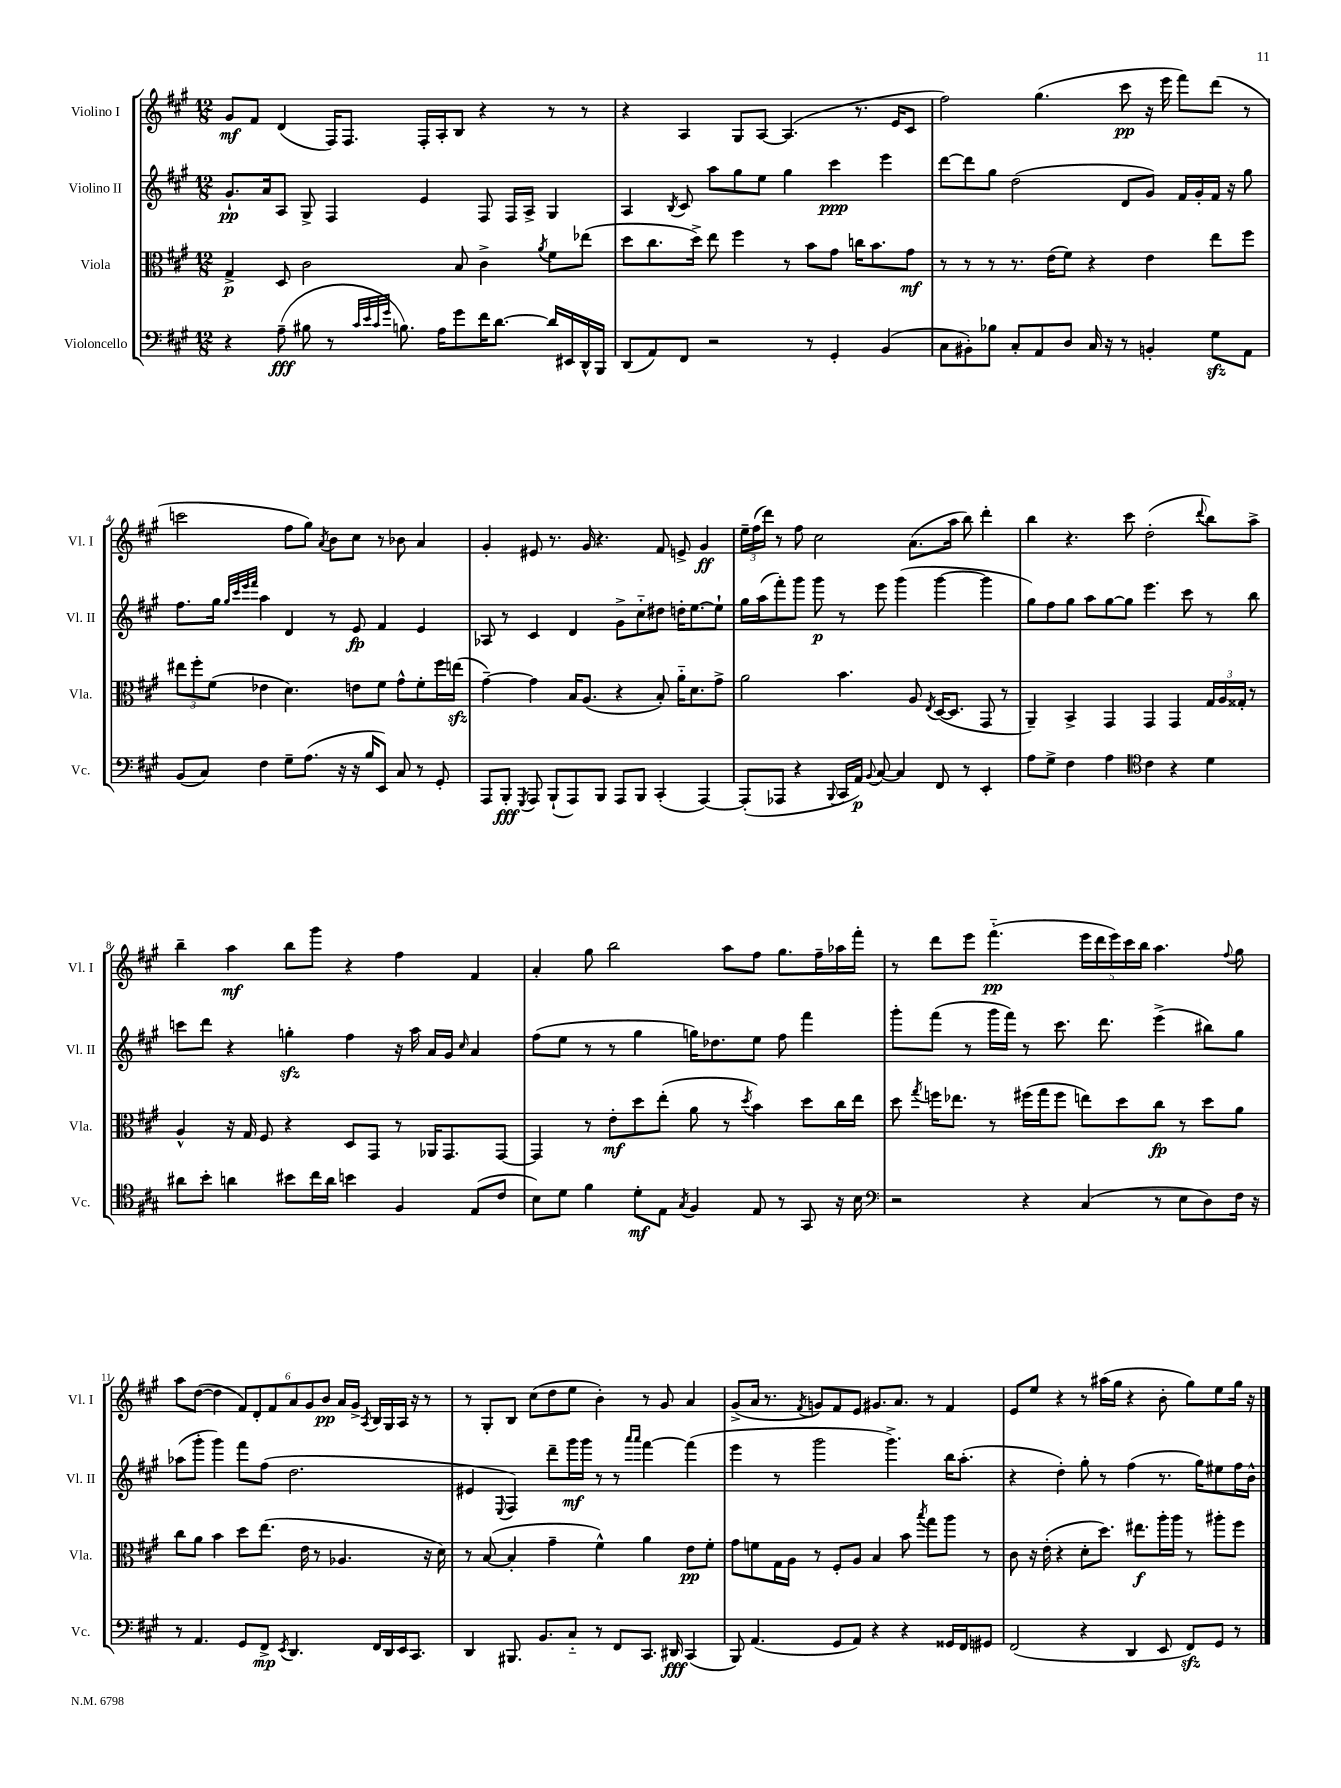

**kern	**dynam	**kern	**dynam	**kern	**dynam	**kern	**dynam
*part4	*part4	*part3	*part3	*part2	*part2	*part1	*part1
*staff4	*staff4	*staff3	*staff3	*staff2	*staff2	*staff1	*staff1
*I"Violoncello	*	*I"Viola	*	*I"Violino II	*	*I"Violino I	*
*I'Vc.	*	*I'Vla.	*	*I'Vl. II	*	*I'Vl. I	*
*clefF4	*	*clefC3	*	*clefG2	*	*clefG2	*
*k[f#c#g#]	*	*k[f#c#g#]	*	*k[f#c#g#]	*	*k[f#c#g#]	*
*M12/8	*	*M12/8	*	*M12/8	*	*M12/8	*
=1	=1	=1	=1	=1	=1	=1	=1
4r	.	4G#^/	p	8.g#`/L	pp	8g#/L	mf
.	.	.	.	.	.	8f#/J	.
.	.	.	.	16a/k	.	.	.
(8A~\	fff	8D/	.	8A/J	.	(4d/	.
8B#X\	.	2c#\	.	8G#^/	.	.	.
8r	.	.	.	4F#/	.	16F#/KL)	.
.	.	.	.	.	.	8.F#/J	.
32qqc#/LLL	.	.	.	.	.	.	.
32qqe/	.	.	.	.	.	.	.
32qqc#/	.	.	.	.	.	.	.
32qqg#/JJJ	.	.	.	.	.	.	.
8.Bn\)	.	.	.	.	.	.	.
.	.	.	.	4e/	.	16F#'/LL	.
16A\KL	.	.	.	.	.	16A'/J	.
8g#\	.	8B/	.	.	.	8B/J	.
16f#\K	.	4c#^\	.	8F#/	.	4r	.
[8.d\J	.	.	.	.	.	.	.
.	.	.	.	16F#/LL	.	.	.
.	.	.	.	16A^/JJ	.	.	.
.	.	8qa/	.	.	.	.	.
16d/LL]	.	8f#\L	.	4G#/	.	8r	.
16EE#X/	.	.	.	.	.	.	.
16DD^^/	.	(8ee-X\J	.	.	.	8r	.
16BBB/JJ	.	.	.	.	.	.	.
=2	=2	=2	=2	=2	=2	=2	=2
(8DD/L	.	8dd\L	.	4A/	.	4r	.
8AA/)	.	8.cc#\	.	.	.	.	.
.	.	.	.	8qB/	.	.	.
8FF#/J	.	.	.	8c#/	.	4A/	.
.	.	16dd^\Jk)	.	.	.	.	.
2r	.	8ee\	.	8aa\L	.	.	.
.	.	4ff#\	.	8gg#\	.	8G#/L	.
.	.	.	.	8ee\J	.	[8A/J	.
.	.	8r	.	4gg#\	.	(4.A/]	.
8r	.	8b\L	.	.	.	.	.
4GG#'/	.	8g#\J	.	4ccc#\	ppp	.	.
.	.	16ccn\KL	.	.	.	8.r	.
.	.	8.b\	.	.	.	.	.
(4BB/	.	.	.	4eee\	.	.	.
.	.	.	.	.	.	16e/KL	.
.	.	8g#\J	mf	.	.	8c#/J	.
=3	=3	=3	=3	=3	=3	=3	=3
8C#\L	.	8r	.	[8ddd\L	.	2ff#\)	.
8BB#X'\)	.	8r	.	8ddd\]	.	.	.
8B-X\J	.	8r	.	8gg#\J	.	.	.
8C#'/L	.	8.r	.	(2dd\	.	.	.
8AA/	.	.	.	.	.	(4.gg#\	.
.	.	(16e\KL	.	.	.	.	.
8D/J	.	8f#\J)	.	.	.	.	.
16C#/	.	4r	.	.	.	.	.
16r	.	.	.	.	.	.	.
8r	.	.	.	8d/L	.	8ccc#\	pp
4BBn'/	.	4e\	.	8g#/J)	.	16r	.
.	.	.	.	.	.	16eee\	.
.	.	.	.	16f#/LL	.	8fff#\L)	.
.	.	.	.	16g#'/	.	.	.
8G#zz\L	.	8ee\L	.	16f#/JJ	.	(8ddd\J	.
.	.	.	.	16r	.	.	.
8AA\J	.	8ff#\J	.	8gg#\	.	8r	.
!!LO:LB:g=z
=4	=4	=4	=4	=4	=4	=4	=4
(8BB/L	.	12ee#X\L	.	8.ff#\L	.	2cccn\	.
.	.	12ff#'\	.	.	.	.	.
8C#/J)	.	.	.	.	.	.	.
.	.	(12f#\J	.	.	.	.	.
.	.	.	.	16gg#\Jk	.	.	.
.	.	.	.	32qqgg#/LLL	.	.	.
.	.	.	.	32qqccc#/	.	.	.
.	.	.	.	32qqeee/	.	.	.
.	.	.	.	32qqfff#/JJJ	.	.	.
4F#\	.	4e-X\	.	4aa\	.	.	.
8G#~\L	.	4.d\)	.	4d/	.	8ff#\L	.
(8.A\J	.	.	.	.	.	8gg#\J)	.
.	.	.	.	.	.	8qa/	.
.	.	.	.	8r	.	8b\L	.
16r	.	.	.	.	.	.	.
16r	.	8en\L	.	8e/	fp	8cc#\J	.
16B/KL	.	.	.	.	.	.	.
8EE/J)	.	8f#\J	.	4f#/	.	8r	.
8C#/	.	8g#^^\L	.	.	.	8b-X\	.
8r	.	8f#'\	.	4e/	.	4a/	.
8GG#'/	.	16ff#\L	.	.	.	.	.
.	.	(16eenzz\JJ	.	.	.	.	.
=5	=5	=5	=5	=5	=5	=5	=5
8AAA/L	.	[4g#~\)	.	8A-X/	.	4g#'/	.
8BBB'/J	fff	.	.	8r	.	.	.
8qGGG#/	.	.	.	.	.	.	.
8AAA/	.	4g#\]	.	4c#/	.	8e#X/	.
(8BBB`/L	.	.	.	.	.	8.r	.
8AAA/)	.	16B/KL	.	4d/	.	.	.
.	.	(8.A/J	.	.	.	16g#/	.
8BBB/J	.	.	.	.	.	4.r	.
8AAA/L	.	4r	.	8g#^\L	.	.	.
8BBB/J	.	.	.	8cc#\	.	.	.
(4CC#'/	.	8B'/)	.	8dd#X\J	.	8f#/	.
.	.	16a\KL	.	16ddn'\KL	.	8en^/	.
.	.	8.d\	.	[8.ee\	.	.	.
[4AAA/)	.	.	.	.	.	4g#/	ff
.	.	8g#^\J	.	8ee`\J]	.	.	.
=6	=6	=6	=6	=6	=6	=6	=6
(8AAA'/L]	.	2a\	.	16gg#\LL	.	24ee~\LL	.
.	.	.	.	.	.	(24ff#\	.
.	.	.	.	(16aa\J	.	.	.
.	.	.	.	.	.	24ddd\JJ)	.
8AAA-X/J	.	.	.	8fff#'\)	.	8r	.
4r	.	.	.	8ggg#\J	.	8ff#\	.
.	.	.	.	8ggg#\	p	2cc#\	.
8qqBBB/	.	.	.	.	.	.	.
16CC#/LL	.	4.b\	.	8r	.	.	.
16AA/JJ)	p	.	.	.	.	.	.
8qqBB/	.	.	.	.	.	.	.
[8C#/	.	.	.	8eee\	.	.	.
4C#/]	.	.	.	(4ggg#\	.	.	.
.	.	8A/	.	.	.	(8.a\L	.
.	.	8qE/	.	.	.	.	.
8FF#/	.	([16D/KL	.	[4ggg#\	.	.	.
.	.	8.D/J]	.	.	.	16aa\Jk	.
8r	.	.	.	.	.	8bb\)	.
4EE'/	.	8GG#/	.	4ggg#\]	.	4ddd'\	.
.	.	8r	.	.	.	.	.
=7	=7	=7	=7	=7	=7	=7	=7
8A\L	.	4AA~/)	.	8gg#\L)	.	4bb\	.
8G#^\J	.	.	.	8ff#\	.	.	.
4F#\	.	4BB^/	.	8gg#\J	.	4.r	.
.	.	.	.	8aa\L	.	.	.
4A\	.	4GG#/	.	[8gg#\	.	.	.
.	.	.	.	8gg#\J]	.	8ccc#\	.
*clefC4	*	*	*	*	*	*	*
4c#\	.	4GG#/	.	4.eee\	.	(2dd'\	.
4r	.	4GG#/	.	.	.	.	.
.	.	.	.	8ccc#\	.	.	.
.	.	.	.	.	.	8qqddd/	.
4d\	.	24G#/LL	.	8r	.	8bb\L)	.
.	.	24A/	.	.	.	.	.
.	.	24G##X'/JJ	.	.	.	.	.
.	.	8r	.	8bb\	.	8aa^\J	.
!!LO:LB:g=z
=8	=8	=8	=8	=8	=8	=8	=8
8a#X\L	.	4A^^/	.	8cccn\L	.	4bb~\	.
8b'\J	.	.	.	8ddd\J	.	.	.
4an\	.	16r	.	4r	.	4aa\	mf
.	.	16G#/	.	.	.	.	.
.	.	8F#/	.	.	.	.	.
8b#X\L	.	4r	.	4ggnzz'\	.	8bb\L	.
16cc#\L	.	.	.	.	.	8ggg#\J	.
16a\JJ	.	.	.	.	.	.	.
4bn\	.	8D/L	.	4ff#\	.	4r	.
.	.	8GG#/J	.	.	.	.	.
4F#/	.	8r	.	16r	.	4ff#\	.
.	.	.	.	16aa\	.	.	.
.	.	16AA-X/KL	.	16a/LL	.	.	.
.	.	8.GG#/	.	16g#/JJ	.	.	.
.	.	.	.	16qqcc#/	.	.	.
(8E/L	.	.	.	4a/	.	4f#/	.
8c#/J	.	[8GG#/J	.	.	.	.	.
=9	=9	=9	=9	=9	=9	=9	=9
8B\L)	.	4GG#/]	.	(8ff#\L	.	4a'/	.
8d\J	.	.	.	8ee\J	.	.	.
4f#\	.	8r	.	8r	.	8gg#\	.
.	.	8e'\L	mf	8r	.	2bb\	.
8d'\L	mf	8dd\	.	4gg#\	.	.	.
8E\J	.	(8ee'\J	.	.	.	.	.
8qG#/	.	.	.	.	.	.	.
4F#/	.	8a\	.	16ggn\KL)	.	.	.
.	.	.	.	8.dd-X\	.	.	.
.	.	8r	.	.	.	8aa\L	.
.	.	8qdd/	.	.	.	.	.
8E/	.	4b\)	.	8ee\J	.	8ff#\J	.
8r	.	.	.	8ff#\	.	8.gg#\L	.
8GG#/	.	8dd\L	.	4fff#\	.	.	.
.	.	.	.	.	.	16ff#~\L	.
16r	.	16cc#\L	.	.	.	16aa-X\	.
16B\	.	16ee\JJ	.	.	.	16fff#'\JJ	.
=10	=10	=10	=10	=10	=10	=10	=10
*clefF4	*	*	*	*	*	*	*
2r	.	8dd\	.	8ggg#'\L	.	8r	.
.	.	8qgg#/	.	.	.	.	.
.	.	16ffn\KL	.	(8fff#\J	.	8ddd\L	.
.	.	8.ee-X\J	.	.	.	.	.
.	.	.	.	8r	.	8eee\J	.
.	.	8r	.	16ggg#\LL	.	(4.fff#\	pp
.	.	.	.	16fff#\JJ)	.	.	.
4r	.	(16ff#X\LL	.	8r	.	.	.
.	.	16gg#\J	.	.	.	.	.
.	.	8ff#\J	.	8.ccc#\	.	.	.
(4C#/	.	8een\L)	.	.	.	20eee\LL	.
.	.	.	.	.	.	20ddd\	.
.	.	.	.	8.ddd\	.	.	.
.	.	.	.	.	.	20eee\)	.
.	.	8dd\	.	.	.	.	.
.	.	.	.	.	.	20ccc#\	.
.	.	.	.	.	.	20bb\JJ	.
8r	.	8cc#\J	fp	(4eee^\	.	4.aa\	.
8E\L	.	8r	.	.	.	.	.
8D\)	.	8dd\L	.	8bb#X\L)	.	.	.
.	.	.	.	.	.	8qqff#/	.
16F#\Jk	.	8a\J	.	8gg#\J	.	8gg#\	.
16r	.	.	.	.	.	.	.
!!LO:LB:g=z
=11	=11	=11	=11	=11	=11	=11	=11
8r	.	8cc#\L	.	(8aa-X\L	.	8aa\L	.
4.AA/	.	8a\J	.	8ggg#'\J	.	([8dd\J	.
.	.	4b\	.	4ggg#\)	.	4dd\]	.
8GG#/L	.	8dd\L	.	8fff#\L	.	12f#/L)	.
.	.	.	.	.	.	12d'/	.
8FF#^/J	mp	(8.ee\J	.	(8ff#\J	.	.	.
.	.	.	.	.	.	12f#/	.
8qEE/	.	.	.	.	.	.	.
4.DD/	.	.	.	2.dd\	.	12a/	.
.	.	16e\	.	.	.	.	.
.	.	.	.	.	.	12g#/	.
.	.	8r	.	.	.	.	.
.	.	.	.	.	.	12b/J	pp
.	.	4.A-X/	.	.	.	16a/LL	.
.	.	.	.	.	.	16g#^/JJ	.
.	.	.	.	.	.	8qA/	.
16FF#/LL	.	.	.	.	.	16B/LL	.
16DD/	.	.	.	.	.	16G#/	.
16EE/J	.	.	.	.	.	16A/JJ	.
8.CC#/J	.	.	.	.	.	16r	.
.	.	16r	.	.	.	8r	.
.	.	16d\)	.	.	.	.	.
=12	=12	=12	=12	=12	=12	=12	=12
4DD/	.	8r	.	4e#X/	.	8r	.
.	.	([8B/	.	.	.	8G#'/L	.
.	.	.	.	8qqE/	.	.	.
8.BBB#X/	.	4B'/]	.	4F#/)	.	8B/J	.
.	.	.	.	.	.	(8cc#\L	.
8.BB/L	.	.	.	.	.	.	.
.	.	4g#~\	.	8ddd~\L	.	8dd\	.
8C#/J	.	.	.	16ggg#\L	mf	8ee\J	.
.	.	.	.	16ggg#\JJ	.	.	.
8r	.	4f#^^\)	.	8r	.	4b'\)	.
8FF#/L	.	.	.	8r	.	.	.
.	.	.	.	16qqaaa/LL	.	.	.
.	.	.	.	16qqaaa/JJ	.	.	.
8.CC#/J	.	4a\	.	[4fff#\	.	8r	.
.	.	.	.	.	.	8g#/	.
16DD#X/	fff	.	.	.	.	.	.
(4CC#/	.	8e\L	pp	(4fff#\]	.	4a/	.
.	.	8f#'\J	.	.	.	.	.
=13	=13	=13	=13	=13	=13	=13	=13
8BBB/)	.	8g#\L	.	4eee\	.	(8g#^/L	.
(4.AA/	.	8fn\	.	.	.	16a/Jk	.
.	.	.	.	.	.	8.r	.
.	.	16G#\L	.	8r	.	.	.
.	.	16A\JJ	.	.	.	.	.
.	.	.	.	.	.	8qf#/	.
.	.	8r	.	2ggg#\	.	8gn/L)	.
8GG#/L	.	8F#'/L	.	.	.	8f#/	.
8AA/J)	.	8A/J	.	.	.	8e/J	.
4r	.	4B/	.	.	.	8.g#X/L	.
.	.	.	.	4.ggg#^\)	.	.	.
.	.	.	.	.	.	8.a/J	.
4r	.	8b\	.	.	.	.	.
.	.	8qbb/	.	.	.	.	.
.	.	8gg#\L	.	.	.	8r	.
16GG##X/LL	.	8aa\J	.	16bb\KL	.	4f#/	.
16FF#/J	.	.	.	(8.aa'\J	.	.	.
8GG#X/J	.	8r	.	.	.	.	.
=14	=14	=14	=14	=14	=14	=14	=14
(2FF#/	.	8c#\	.	4r	.	8e/L	.
.	.	16r	.	.	.	8ee/J	.
.	.	(16e'\	.	.	.	.	.
.	.	4r	.	4dd'\)	.	4r	.
4r	.	8d'\L	.	8gg#'\	.	8r	.
.	.	8.dd\J)	.	8r	.	(16aa#X\LL	.
.	.	.	.	.	.	16gg#\JJ	.
4DD/	.	.	.	(4ff#\	.	4r	.
.	.	8.ee#X\L	f	.	.	.	.
8EE/	.	16aa'\L	.	8.r	.	8b'\	.
.	.	16aa\JJ	.	.	.	.	.
8FF#zz/L)	.	8r	.	.	.	8gg#\L)	.
.	.	.	.	16gg#\KL)	.	.	.
8GG#/J	.	8aa#X'\L	.	8ee#X\	.	8ee\	.
8r	.	8ff#\J	.	16ff#\L	.	16gg#\Jk	.
.	.	.	.	16b^^\JJ	.	16r	.
==	==	==	==	==	==	==	==
*-	*-	*-	*-	*-	*-	*-	*-
